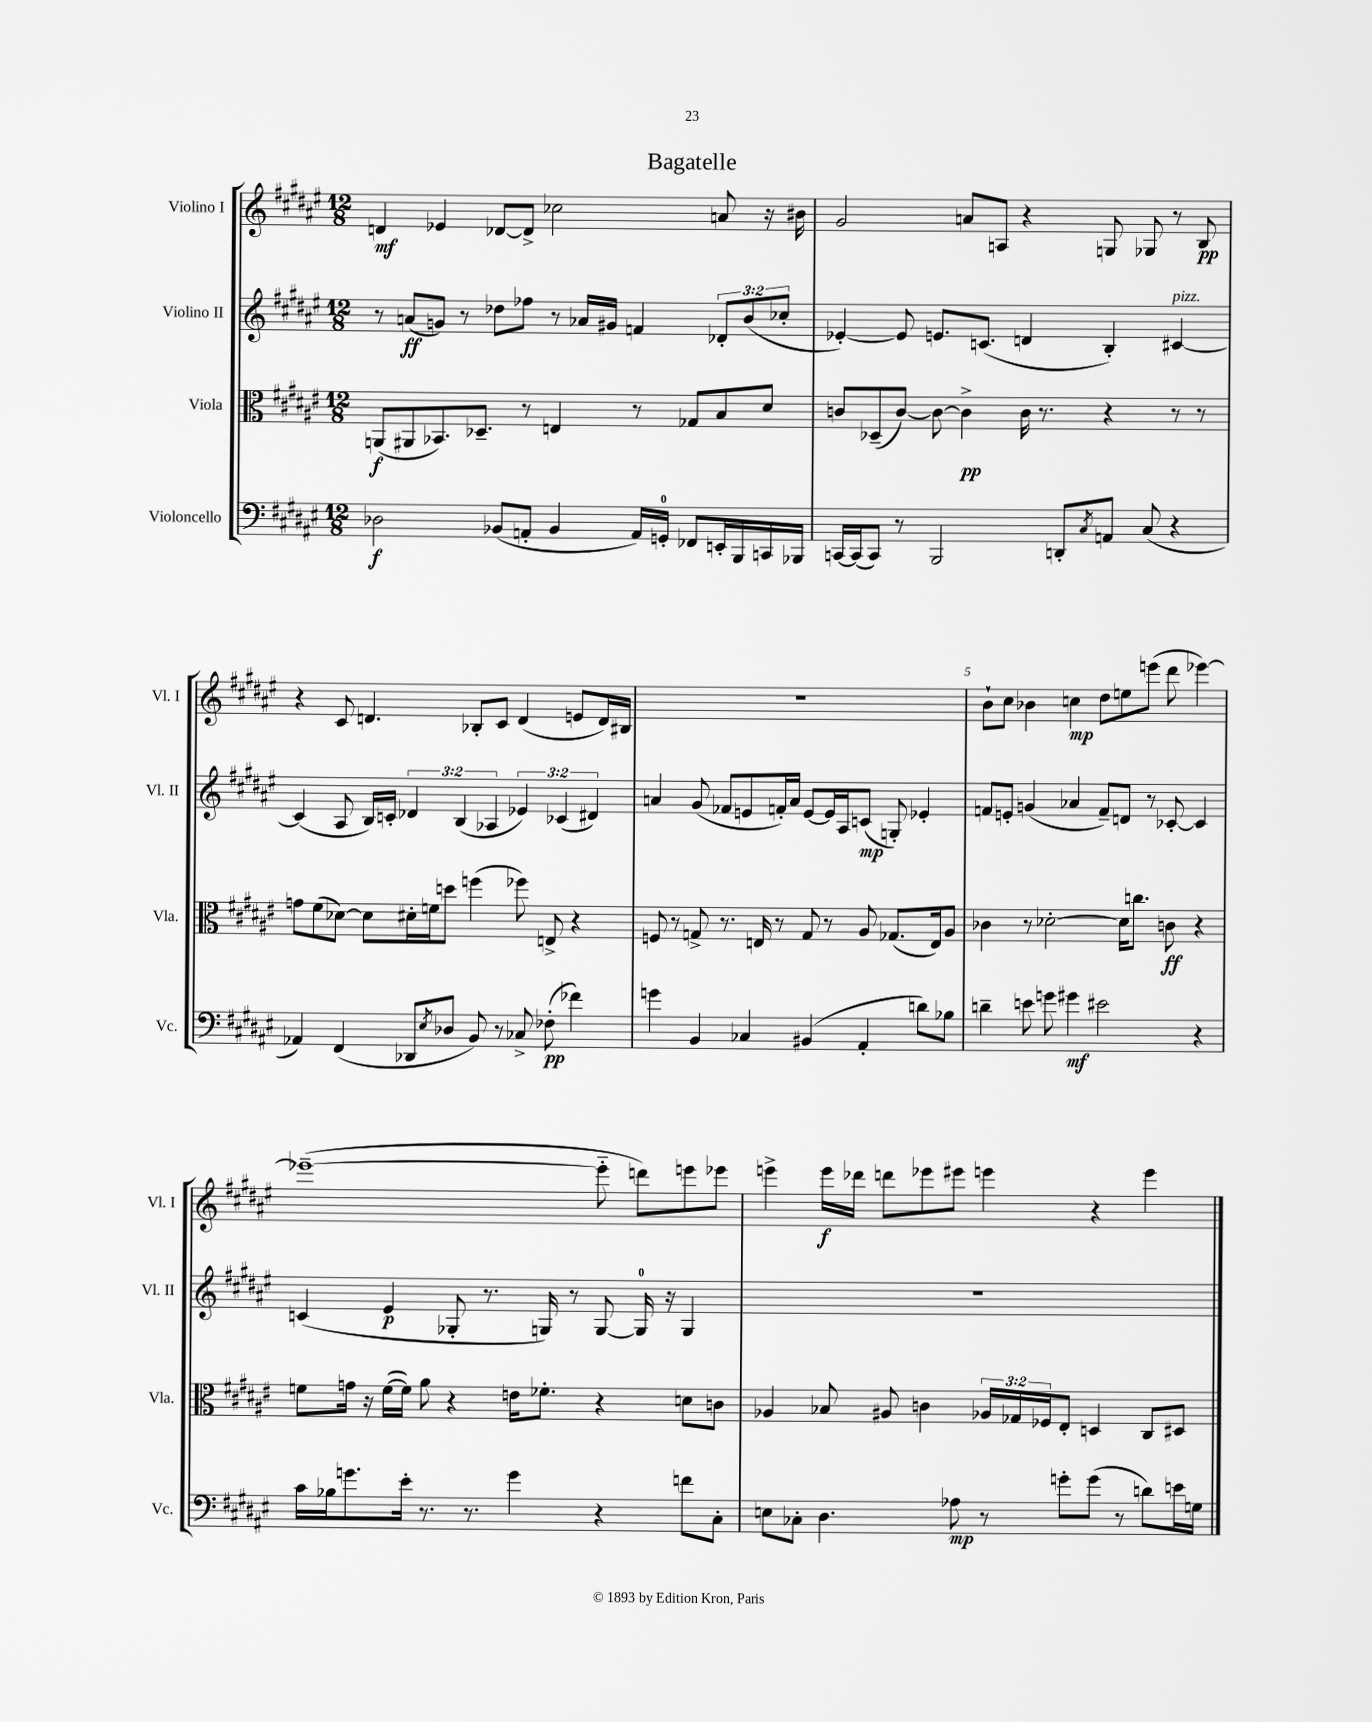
\header { title = "Bagatelle" }
<<
\new StaffGroup <<
\new Staff = "s0" \with { instrumentName = "Violino I" shortInstrumentName = "Vl. I" } {
    \clef treble \key fis \major \numericTimeSignature \time 12/8
    d'4\mf ees'4 des'8~ des'8-> ces''2 a'8 r16 bis'16 |
    gis'2 a'8 a8 r4 g8 ges8 r8 b8\pp |
    r4 cis'8 d'4. bes8-. cis'8 d'4( e'8 d'16) bis16 |
    R1. |
    b'8-! cis''8 bes'4 c''4\mp dis''8 e''8 e'''8( dis'''8 ees'''4~) |
    ees'''1~--( ees'''8-_ d'''8) e'''8 ees'''8 |
    e'''4-> e'''16\f des'''16 d'''8 ees'''8 eis'''8 e'''4 r4 e'''4 \bar "|." |
}
\new Staff = "s1" \with { instrumentName = "Violino II" shortInstrumentName = "Vl. II" } {
    \clef treble \key fis \major \numericTimeSignature \time 12/8 \override Staff.TupletNumber.text = #tuplet-number::calc-fraction-text
    r8 a'8\ff( g'8) r8 des''8 fes''8 r8 aes'16 gis'16 f'4 \tuplet 3/2 { des'8-. b'8( ces''8-. } |
    ees'4~-.) ees'8 e'8. c'8.( d'4 b4-.) cis'4~^\markup { \italic "pizz." } |
    cis'4( ais8 b16) c'16-. \tuplet 3/2 { des'4 b4( aes4 } \tuplet 3/2 { ees'4) ces'4( dis'4) } |
    a'4 gis'8( fes'8 e'8 f'16-.) a'16 e'8~ e'16 ais16 c'8\mp( g8-.) ees'4-. |
    f'8 e'8-. g'4( aes'4 f'8--) d'8 r8 ces'8~-. ces'4 |
    c'4( eis'4\p ges8-. r8. g16) r8 g8~ g16-0 r16 g4 |
    R1. \bar "|." |
}
\new Staff = "s2" \with { instrumentName = "Viola" shortInstrumentName = "Vla." } {
    \clef alto \key fis \major \numericTimeSignature \time 12/8 \override Staff.TupletNumber.text = #tuplet-number::calc-fraction-text
    a,8\f( ais,8 bes,8.) des8.-- r8 e4 r8 ges8 b8 dis'8 |
    c'8 des8--( c'8~) c'8~ c'4->\pp c'16 r8. r4 r8 r8 |
    g'8 fis'8( des'8~) des'8 dis'16-. f'16 d''8 f''4( fes''8) e8-> r4 |
    f8 r8 g8-> r8. e16 r8 g8 r8 ais8 ges8.( e16) ais8 |
    ces'4 r8 des'2~-. des'16 c''8. c'8\ff r4 |
    f'8 g'16 r16 f'16~( f'16) ais'8 r4 e'16 fes'8.-. r4 d'8 c'8 |
    aes4 bes8 ais8 c'4 \tuplet 3/2 { aes16 ges16 fes16 } eis8-. d4 cis8 dis8 \bar "|." |
}
\new Staff = "s3" \with { instrumentName = "Violoncello" shortInstrumentName = "Vc." } {
    \clef bass \key fis \major \numericTimeSignature \time 12/8
    des2\f bes,8( a,8-. bes,4 a,16) g,16-0-. fes,8 e,16-. b,,16 c,16 bes,,16 |
    c,16~ c,16( c,8) r8 b,,2 d,8-. \acciaccatura { cis8 } a,8 cis8( r4 |
    aes,4) fis,4( des,8 \acciaccatura { eis8 } des8 b,8) r8 ces8-> fes8-.\pp( fes'4) |
    g'4 b,4 ces4 bis,4( ais,4-. d'8) bes8 |
    d'4-- e'8 g'8 gis'4\mf eis'2 r4 |
    cis'16 bes16 g'8. eis'16-. r8. r8. g'4 r4 f'8 cis8-. |
    e8 ces8-. dis4. aes8\mp r8 g'8-. g'8( r8 d'8) e'16 g16 \bar "|." |
}
>>
>>
\layout { \context { \Score \override BarNumber.break-visibility = ##(#f #t #t) barNumberVisibility = #(every-nth-bar-number-visible 5) } }
